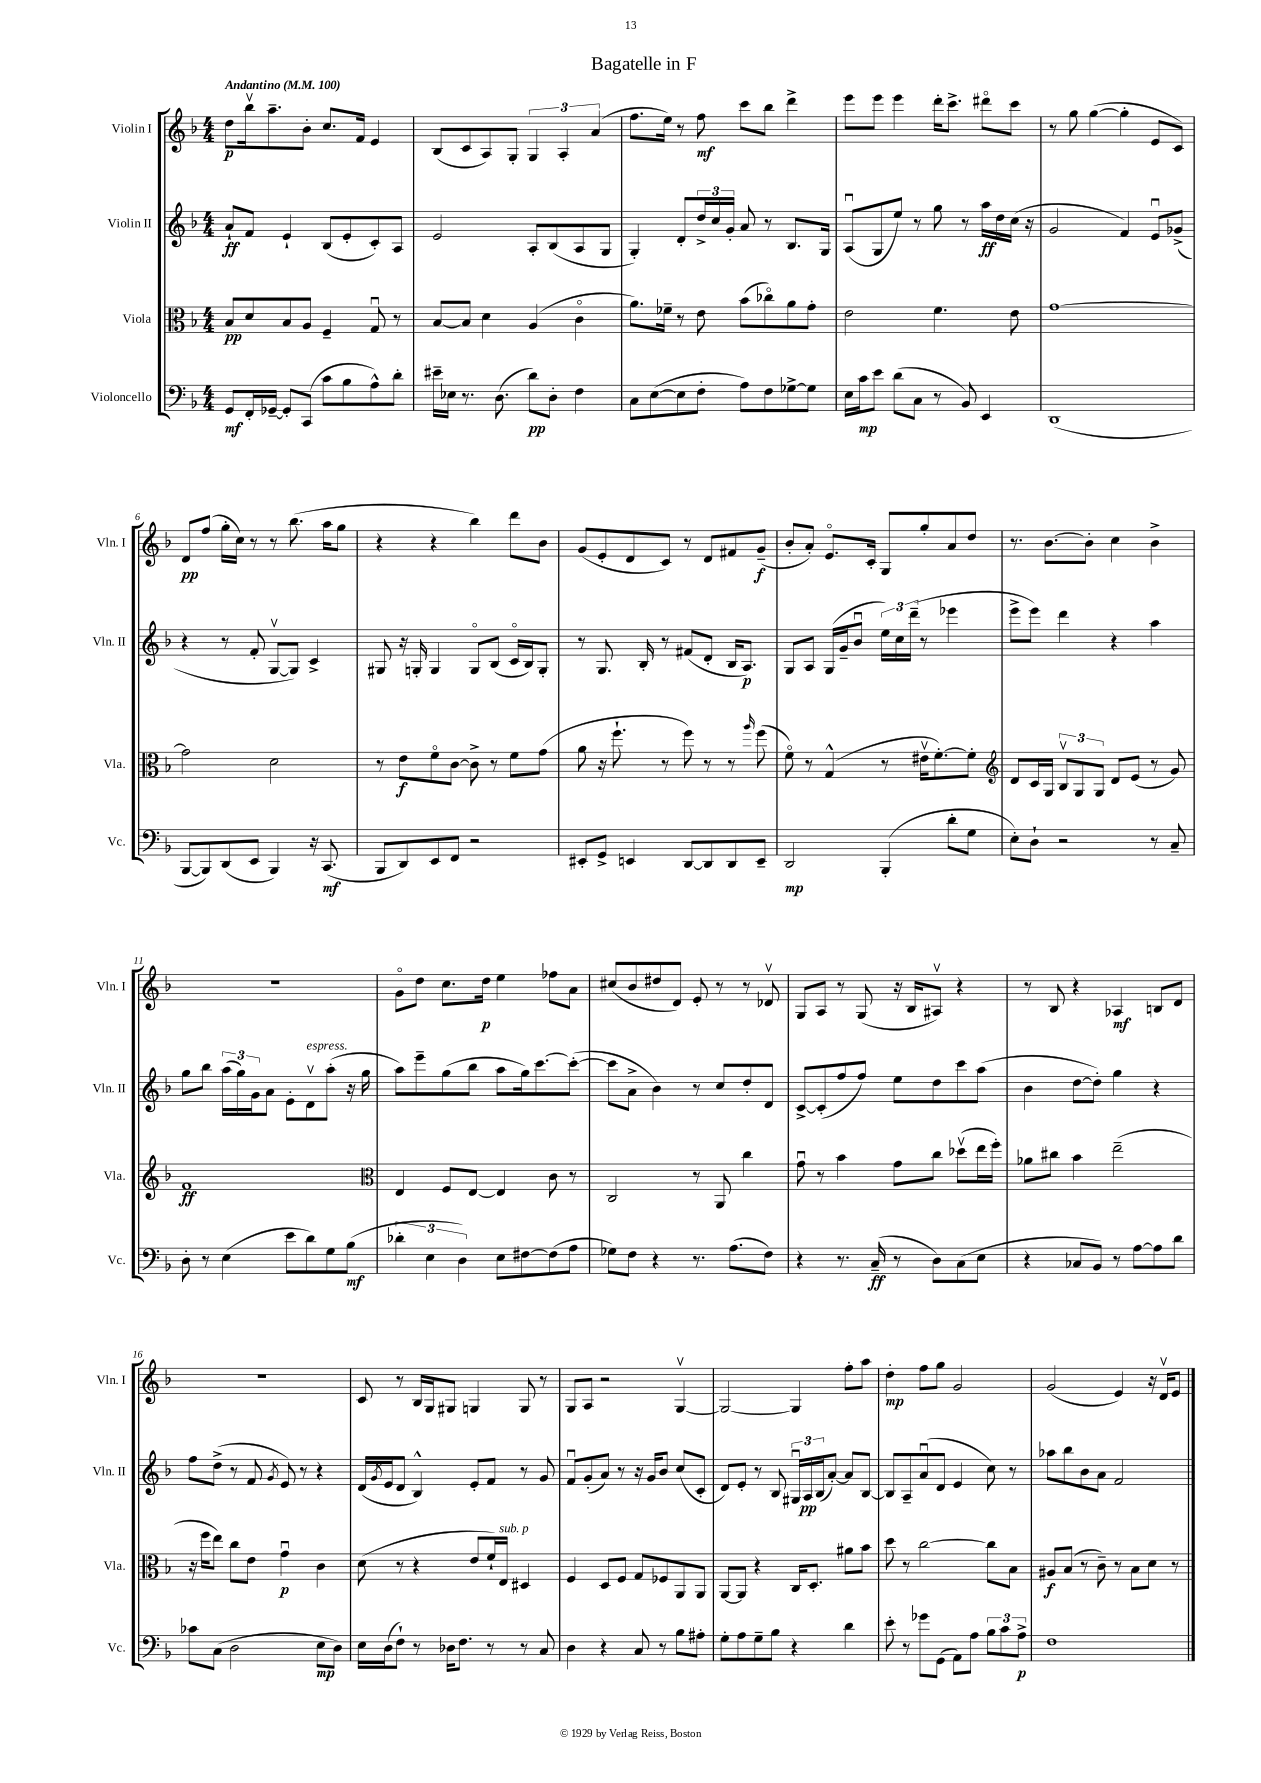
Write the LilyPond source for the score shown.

\header { title = "Bagatelle in F" }
<<
\new StaffGroup <<
\new Staff = "s0" \with { instrumentName = "Violin I" shortInstrumentName = "Vln. I" } {
    \clef treble \key f \major \numericTimeSignature \time 4/4 \tempo "Andantino" 4 = 100
    d''8\p bes''16\upbow a''8.-- bes'8-. c''8. f'16 e'4 |
    bes8( c'8 a8) g8-. \tuplet 3/2 { g4 a4-. a'4( } |
    f''8. e''16) r8 f''8\mf c'''8 bes''8 d'''4-> |
    e'''8 e'''8 e'''4 d'''16-. c'''8.-> dis'''8\flageolet c'''8 |
    r8 g''8 g''4~( g''4-. e'8 c'8) |
    d'8\pp f''8( g''16-. c''16) r8 r8 bes''8.( a''16 g''8 |
    r4 r4 bes''4) d'''8 bes'8 |
    g'8( e'8-. d'8 c'8) r8 d'8 fis'8 g'8--\f( |
    bes'8-. a'8-.) e'8.\flageolet c'16-. g8 g''8-. a'8 d''8 |
    r8. bes'8.~ bes'8-. c''4 bes'4-> |
    R1 |
    g'8\flageolet d''8 c''8. d''16\p e''4 fes''8 a'8 |
    cis''8( bes'8 dis''8 d'8) e'8-. r8 r8 des'8\upbow |
    g8 a8 r8 g8( r16 bes16 ais8\upbow) r4 |
    r8 bes8 r4 aes4\mf b8 d'8 |
    R1 |
    c'8 r8 bes16 g16 gis8 g4 g8 r8 |
    g8 a8 r2 g4~\upbow |
    g2~ g4 f''8-. a''8 |
    d''4-.\mp f''8 g''8 g'2 |
    g'2( e'4) r16 d'16\upbow e'8 \bar "|." |
}
\new Staff = "s1" \with { instrumentName = "Violin II" shortInstrumentName = "Vln. II" } {
    \clef treble \key f \major \numericTimeSignature \time 4/4
    a'8-!\ff f'8 e'4-! bes8( e'8-. c'8-.) a8 |
    e'2 a8-. bes8( a8 g8 |
    g4-.) d'8-. \tuplet 3/2 { d''16-> c''16 g'16-. } a'8 r8 bes8. g16 |
    a8\downbow( g8 e''8) r8 g''8 r8 a''16\ff d''16 c''16( r16 |
    g'2 f'4) e'8\downbow ges'8->( |
    r4 r8 f'8-. g8~\upbow g8) c'4-> |
    gis8 r16 g16-. g4 g8\flageolet bes8( c'16\flageolet bes16) g8-. |
    r8 g8. bes16-. r8 fis'8( d'8-. bes16 a8.\p) |
    g8 a8 g16( g'16-- bes'8\downbow \tuplet 3/2 { e''16) c''16 d'''16--( } r8 ees'''4 |
    e'''8-> e'''8) d'''4 r4 a''4 |
    g''8 bes''8 \tuplet 3/2 { a''16( g''16) g'16 } a'8 e'8-. d'8\upbow^\markup { \italic "espress." } a''8-.( r16 g''16 |
    a''8) e'''8-- g''8( bes''8 a''8 g''16) c'''8.~ c'''8~-.( |
    c'''8 a'8-> bes'4) r8 c''8 d''8-. d'8 |
    c'8~-> c'8-.( f''8 f''8) e''8 d''8 c'''8 a''8( |
    bes'4 d''8~ d''8-.) g''4 r4 |
    f''8 d''8->( r8 f'8 \acciaccatura { g'8 } e'8) r8 r4 |
    d'16( \acciaccatura { g'8 } e'16 d'8 bes4-^) e'8-. f'8 r8 g'8 |
    f'8\downbow g'8-.( a'8) r8 r16 g'16 bes'8 c''8( c'8-. |
    d'8) e'8-. r8 bes8 \tuplet 3/2 { gis16\downbow a16\pp bes16( } a'8~-.) a'8 bes8~ |
    bes8 a8-- a'8\downbow( d'8 e'4 c''8) r8 |
    aes''8 bes''8 bes'8 a'8 f'2 \bar "|." |
}
\new Staff = "s2" \with { instrumentName = "Viola" shortInstrumentName = "Vla." } {
    \clef alto \key f \major \numericTimeSignature \time 4/4
    bes8\pp d'8 bes8 a8 f4-- g8\downbow r8 |
    bes8~ bes8 d'4 a4( c'4\flageolet |
    a'8.) fes'16-- r8 e'8 bes'8( ces''8\flageolet) a'8 g'8-. |
    e'2 f'4. e'8 |
    g'1~ |
    g'2 d'2 |
    r8 e'8\f f'8\flageolet c'8~ c'8-> r8 f'8 g'8( |
    a'8 r16 f''8.-! r8 f''8) r8 r8 \grace { a''16 } f''8( |
    f'8\flageolet) r8 g4-^( r8 eis'16\upbow f'8.~-.) f'8-. |
    \clef treble d'8 c'16 g16 \tuplet 3/2 { bes8\upbow g8 g8 } d'8 e'8( r8 g'8) |
    f'1\ff |
    \clef alto e4 f8 e8~ e4 c'8 r8 |
    c2 r8 a,8 c''4 |
    g'8\downbow r8 bes'4 g'8 c''8 des''8\upbow( e''16 f''16-.) |
    aes'8 cis''8 bes'4 e''2--( |
    r16 f''16 e''8) c''8 e'8 g'4\downbow\p c'4 |
    d'8( r8 r4 e'8 f'16-!) e16^\markup { \italic "sub. p" } dis4 |
    f4 d8 f8 g8 fes8 a,8 a,8 |
    a,8~ a,8 r4 c16 d8.-. ais'8 bes'8 |
    d''8 r8 c''2~ c''8 bes8 |
    ais8\f bes8( r8 c'8--) r8 bes8 d'8 r8 \bar "|." |
}
\new Staff = "s3" \with { instrumentName = "Violoncello" shortInstrumentName = "Vc." } {
    \clef bass \key f \major \numericTimeSignature \time 4/4
    g,8\mf f,16-. ges,16~-- ges,8-. c,8( c'8 bes8 a8-^) d'8-. |
    eis'16-- ees16 r8. d8.( d'8\pp) d8-. f4 |
    c8 e8~( e8 f8-. a8) f8 ges8~-> ges8 |
    e16 c'16\mp e'8 d'8( c8 r8 bes,8) e,4 |
    d,1( |
    bes,,8~ bes,,8) d,8( e,8 bes,,4) r16 c,8.\mf( |
    bes,,8 d,8) e,8 f,8 r2 |
    eis,8-. g,8-> e,4 d,8~ d,8 d,8 e,8-- |
    d,2\mp bes,,4-.( d'8-. g8 |
    e8-.) d8-! r2 r8 c8-- |
    d8-. r8 e4( e'8 d'8) g8 bes8\mf( |
    \tuplet 3/2 { des'4-. e4 d4) } e8 fis8~ fis8( a8 |
    ges8) f8 r4 r8. a8.( f8) |
    r4 r8. c16--\ff( r8 d8) c8( e8 |
    r4 ces8 bes,8) r8 a8~ a8 d'8 |
    ces'8 c8( d2 e8\mp d8) |
    e16 d16( f8-!) r8 des16 f8. r8 r8 c8 |
    d4 r4 c8 r8 bes8 ais8-. |
    g8-. a8 g8-- bes8 r4 d'4 |
    e'8-. r8 ges'8 g,8( a,8) a8 \tuplet 3/2 { bes8 c'8 a8->\p } |
    f1 \bar "|." |
}
>>
>>
